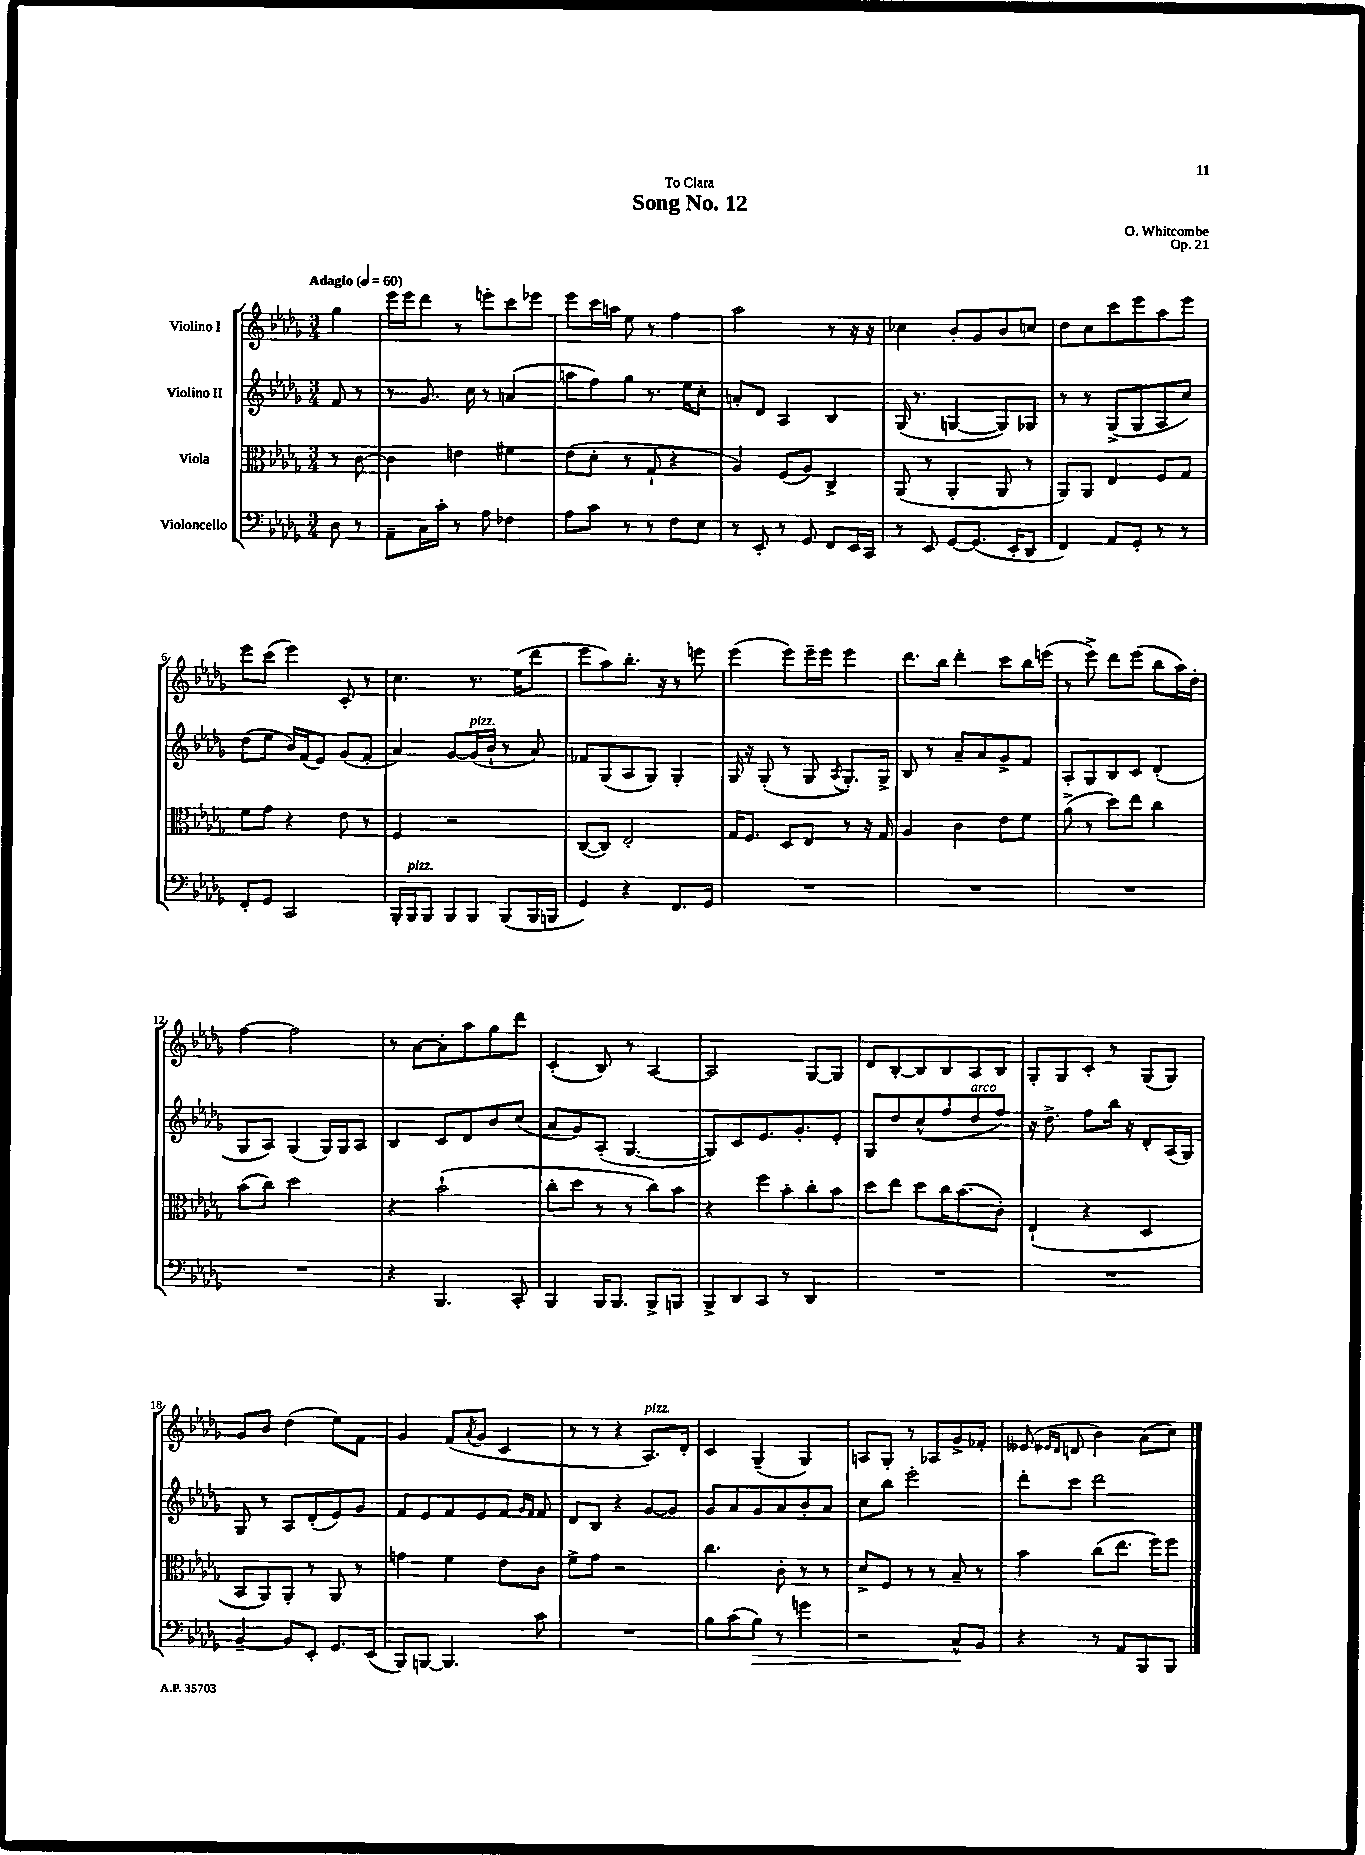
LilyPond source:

\header { title = "Song No. 12" composer = "O. Whitcombe" dedication = "To Clara" opus = "Op. 21" }
<<
\new StaffGroup <<
\new Staff = "s0" \with { instrumentName = "Violino I" } {
    \clef treble \key des \major \numericTimeSignature \time 3/4 \partial 4 \tempo "Adagio" 4 = 60
    ges''4 |
    ees'''16 ees'''16 des'''8 r8 e'''8-. c'''8 ees'''8 |
    ees'''8 c'''16 a''16 ees''8 r8 f''4 |
    aes''2 r8 r16 r16 |
    ces''4 bes'8-. ges'8 bes'8 c''8 |
    des''8 c''8 c'''8 ees'''8 aes''8 ees'''8 |
    ees'''8 c'''8( ees'''4) c'8-. r8 |
    c''4. r8. ees''16( des'''8 |
    ees'''8 aes''8) bes''8.-. r16 r8 e'''8 |
    ees'''4( ees'''8) ees'''16-- ees'''16 ees'''4 |
    des'''8. bes''16 des'''4-. c'''8 bes''16 e'''16( |
    r8 ees'''8->) des'''8 ees'''8( bes''8 aes''16) des''16-. |
    f''4~ f''2 |
    r8 aes'8~ aes'8-. aes''8 ges''8 des'''8 |
    c'4-.( bes8) r8 aes4~ |
    aes2 ges8~ ges8 |
    des'8 bes8~-. bes8 bes8 aes8 bes8 |
    ges8-. ges8 c'8-. r8 ges8( ges8) |
    ges'8 bes'8 des''4( ees''8) f'8 |
    ges'4 f'8( \acciaccatura { aes'8 } ges'8 c'4 |
    r8 r8 r4 aes8.^\markup { \italic "pizz." }) des'16-. |
    c'4 ges4--( ges4) |
    a8 ges8-. r8 aes8 ges'8-> fes'8-. |
    eeses'8( \grace { ees'16 des'16 } d'8 bes'4) aes'8( c''8) \bar "|." |
}
\new Staff = "s1" \with { instrumentName = "Violino II" } {
    \clef treble \key des \major \numericTimeSignature \time 3/4 \partial 4
    f'8 r8 |
    r8 ges'8. c''16 r8 a'4( |
    a''8 f''8) ges''8 r8. ees''16 c''8-. |
    a'8-. des'8 aes4 bes4 |
    ges16( r8. g4~ g8) ges8 |
    r8 r8 ges8->( ges8 aes8 c''8) |
    des''8( ees''8 bes'16) f'16( ees'8) ges'8( f'8-. |
    aes'4) ges'8~ ges'16^\markup { \italic "pizz." }( bes'16-! r8 aes'8) |
    fes'8 ges8( aes8 ges8) ges4-. |
    ges16 r16 ges8-.( r8 ges8 \acciaccatura { aes8 } ges8.-.) ges16-> |
    bes8 r8 aes'8-- aes'8 ges'8-> f'8 |
    aes8-. ges8 bes8 c'8 des'4-.( |
    ges8 aes8) ges4( ges16) ges16 aes8 |
    bes4 c'8 des'8 bes'8 c''8( |
    aes'8 ges'8) aes8-.( ges4.~ |
    ges8) c'8 ees'8. ges'8.-. ees'8-. |
    ges8 des''8 c''8-^( f''8 des''8^\markup { \italic "arco" } f''8) |
    r16 des''8.-> f''8 bes''16 r16 des'8-. aes16( ges16) |
    ges8 r8 aes8 des'8-.( ees'8) ges'8 |
    f'8 ees'8 f'8 ees'8 f'8 \grace { ges'16 f'16 } f'8 |
    des'8 bes8 r4 ges'8~ ges'8 |
    ges'8 aes'8 ges'8 aes'8 bes'8-. aes'8 |
    c''8 bes''8 ees'''2-. |
    des'''8-. c'''8 des'''2 \bar "|." |
}
\new Staff = "s2" \with { instrumentName = "Viola" } {
    \clef alto \key des \major \numericTimeSignature \time 3/4 \partial 4
    r8 c'8~ |
    c'4 e'4 fis'4 |
    ees'8( des'8-. r8 ges8-! r4 |
    aes4) f8( aes8) c4-> |
    aes,8( r8 aes,4-. aes,8 r8 |
    aes,8) aes,8 ees4 f8 ges8 |
    f'8 ges'8 r4 ees'8 r8 |
    f4 r2 |
    c8~( c8) ees2-. |
    ges16 f8. des8 ees8 r8 r16 ges16 |
    aes4 c'4 ees'8 f'8 |
    aes'8->( r8 des''8) ees''8 c''4 |
    bes'8( c''8) des''2 |
    r4 bes'2-!( |
    c''8-. des''8 r8 r8 c''8) bes'8 |
    r4 f''8 bes'8-. c''8-. bes'8 |
    des''8 ees''8 des''8 c''16 bes'8.( c'8-.) |
    ees4-!( r4 des4 |
    bes,8 aes,8) aes,8-. r8 aes,8 r8 |
    g'4 f'4 ees'8 c'8 |
    f'8-> ges'8 r2 |
    c''4. c'8-. r8 r8 |
    des'8-> f8 r8 r8 bes8-- r8 |
    bes'4 c''8( ees''8. f''16) f''8 \bar "|." |
}
\new Staff = "s3" \with { instrumentName = "Violoncello" } {
    \clef bass \key des \major \numericTimeSignature \time 3/4 \partial 4
    des8 r8 |
    aes,8-- c16 c'16-. r8 aes8 fes4 |
    aes8 c'8 r8 r8 f8 ees8 |
    r8 ees,8-. r8 ges,8 f,8 ees,16 c,16 |
    r8 ees,8 ges,8~ ges,8.( ees,16-. des,8 |
    f,4) aes,8 ges,8-. r8 r8 |
    f,8-. ges,8 c,2 |
    bes,,16-. bes,,16^\markup { \italic "pizz." } bes,,8 bes,,8 bes,,8 bes,,8( bes,,16 b,,16 |
    ges,4) r4 f,8. ges,16 |
    R2. |
    R2. |
    R2. |
    R2. |
    r4 bes,,4. c,8-. |
    bes,,4 bes,,16 bes,,8. bes,,8-> b,,8 |
    bes,,8-> des,8 c,8 r8 des,4 |
    R2. |
    R2. |
    bes,4~-- bes,8 ees,8-. ges,8. ees,16( |
    bes,,8) b,,8~ b,,4. c'8 |
    R2. |
    bes8 c'8( bes8\>) r8 g'4 |
    r2 c8-^\! bes,8 |
    r4 r8 aes,8 bes,,8 bes,,8 \bar "|." |
}
>>
>>
